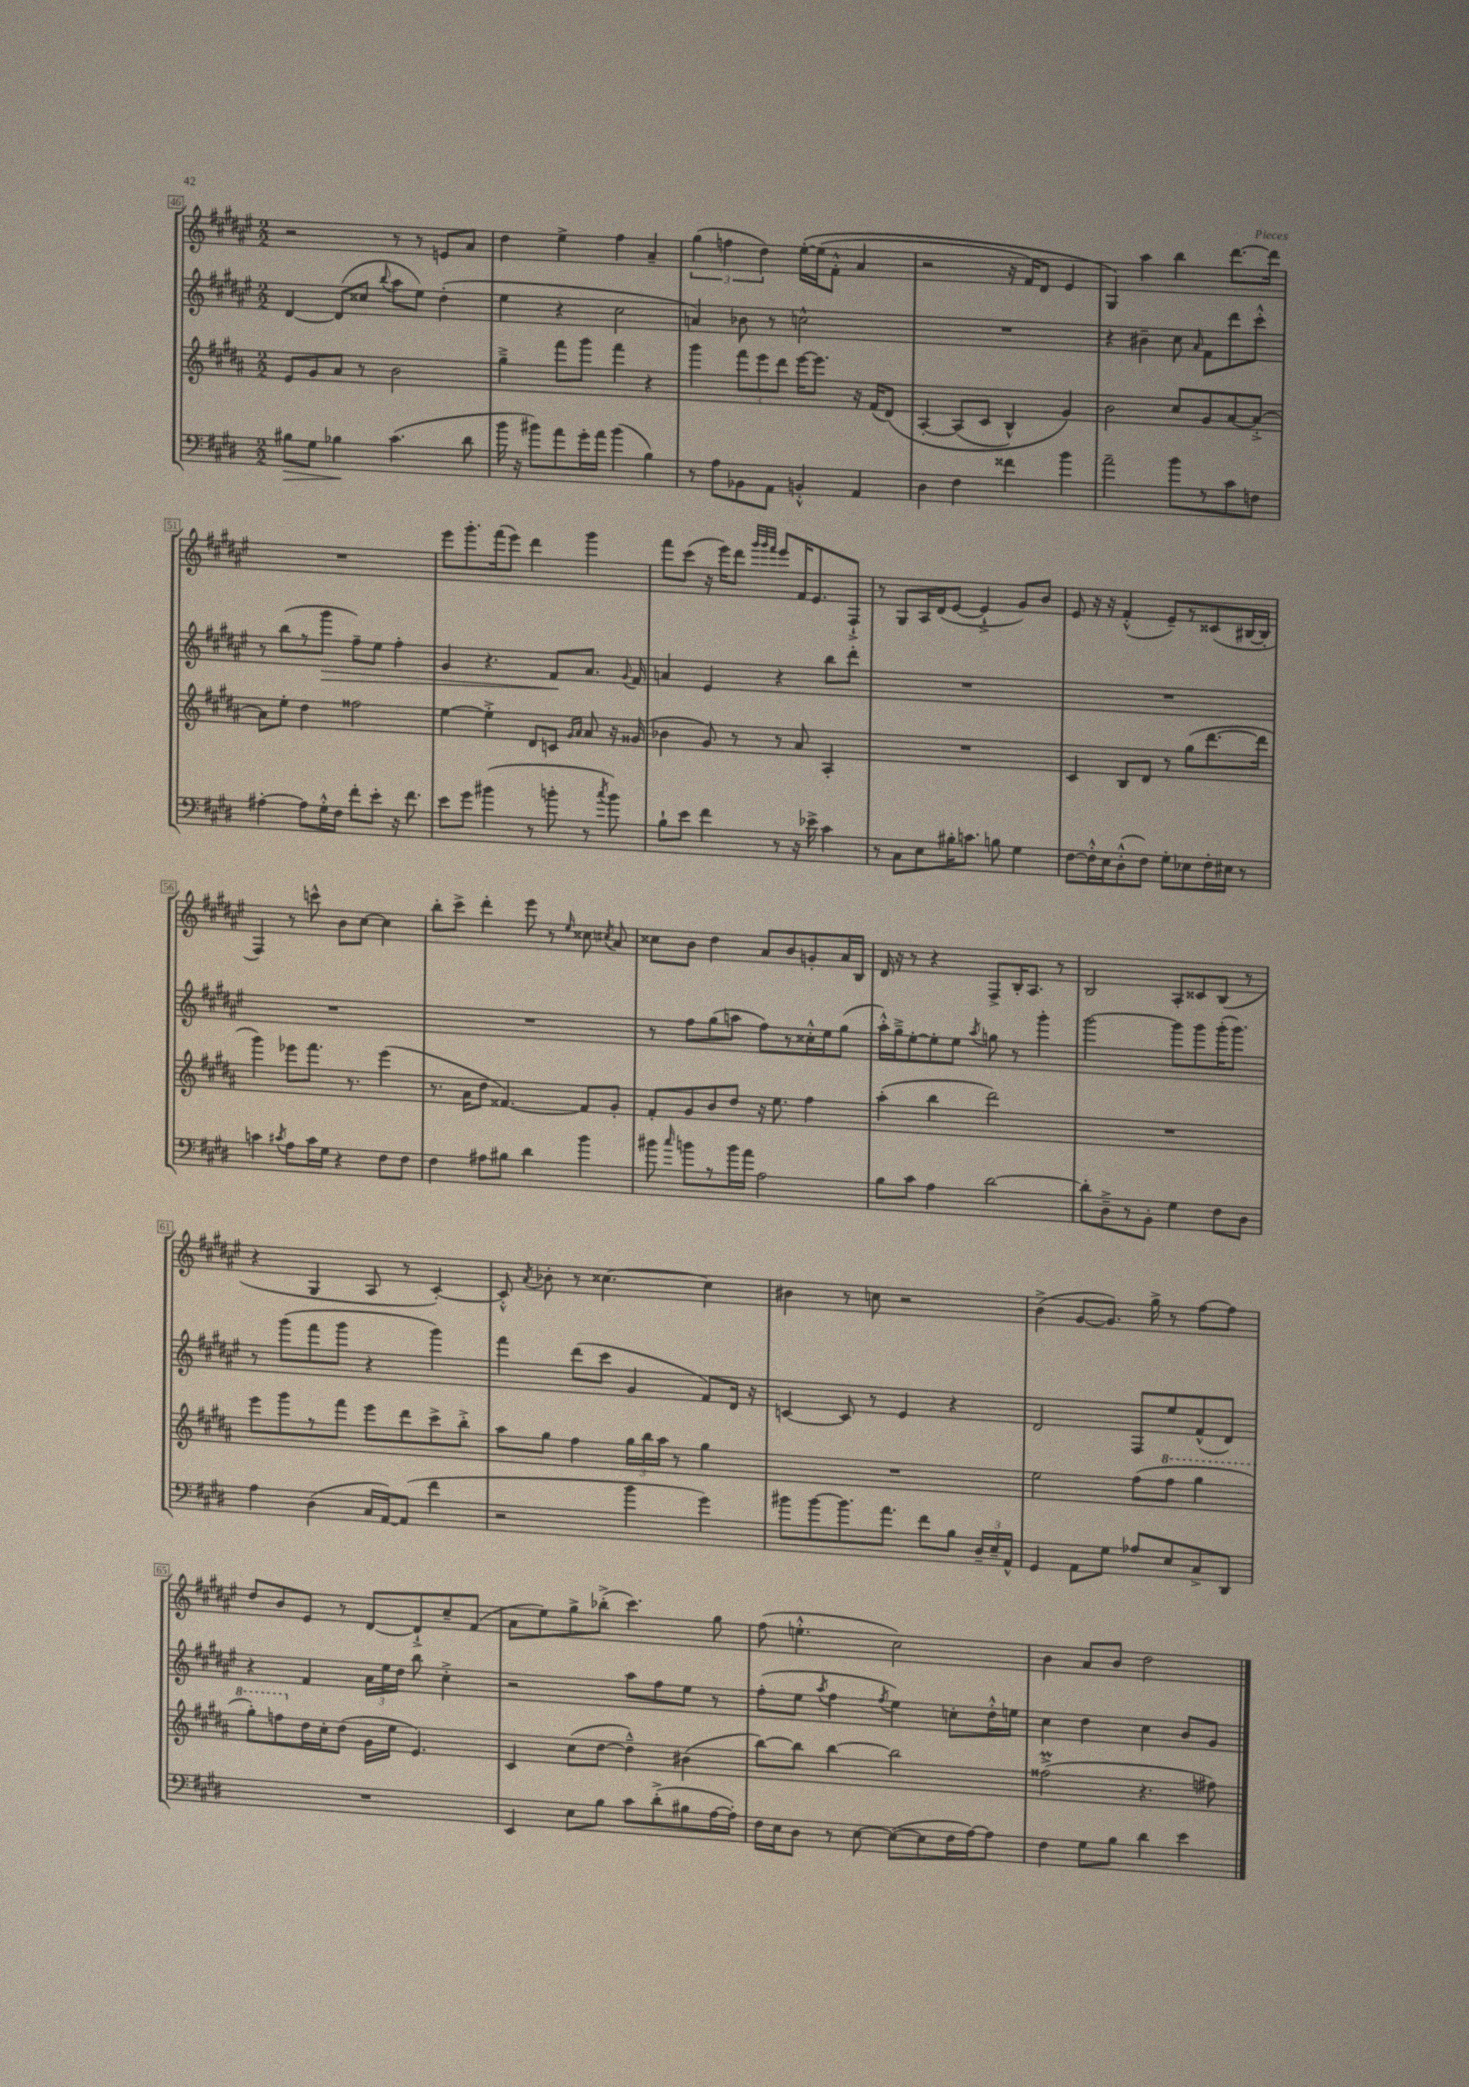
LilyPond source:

<<
\new StaffGroup <<
\new Staff = "s0" {
    \clef treble \key fis \major \numericTimeSignature \time 2/2
    \autoBeamOff r2 r8 r8 e'8[ ais'8] |
    dis''4 eis''4-> fis''4 ais'4-- |
    \tuplet 3/2 { gis''4( f''4 dis''4) } eis''16[~-.\( eis''16( fis'8]-.-^ ais'4 |
    r2 r16 fis'16[) dis'8] eis'4 |
    gis4\) ais''4 b''4 dis'''8.[~ dis'''16] |
    R1 |
    eis'''8[ gis'''8.-. fis'''16( eis'''8]) dis'''4 gis'''4 |
    fis'''8[ cis'''8]( r16 eis'''16[) dis'''8] \grace { gis'''32[ gis'''32 fis'''32] } eis'''8[ fis'16 eis'8. fis8]-!-> |
    r8 gis8[ ais16 dis'16( eis'8]~ eis'4-!-> gis'8[) b'8] |
    eis'8 r16 r16 fis'4-.-^( eis'8[--) r8 cisis'8( bis16~ bis16]-. |
    fis4) r8 c'''8-^ b'8[ cis''8]~ cis''4 |
    b''8[-. cis'''8]-> dis'''4-. eis'''8 r8 \grace { eis''16 } cisis''8 \acciaccatura { cis''8 } ais'8 |
    cisis''8[ b'8] dis''4 ais'8[ b'8 g'8-. ais'16 b16] |
    dis'16 r16 r8 r4 fis8[-> b16-. ais8.] r8 |
    b2 ais8[-. cisis'8 b8]( r8 |
    r4 gis4 ais8 r8 cis'4~-.) |
    cis'8-.-^ \acciaccatura { ais'8 } bes'8-. r8 cisis''4.~ cisis''4 |
    bis'4 r8 c''8 r2 |
    b'4->( gis'8[~ gis'8.]) gis''16-> r8 fis''8[~ fis''8] |
    dis''8[ b'8 eis'8] r8 dis'8[~ dis'8-!-> cis''8-- fis'8]( |
    ais'8[ eis''8) gis''8-> bes''8]-.->( cis'''4.) gis''8 |
    fis''8( e''4.-.-^ cis''2) |
    b'4 ais'8[ b'8] dis''2 \bar "|." |
}
\new Staff = "s1" {
    \clef treble \key fis \major \numericTimeSignature \time 2/2
    \autoBeamOff dis'4~ dis'8[( cisis''8] \appoggiatura { b''8 } ais''8[ eis''8]) dis''4-.( |
    eis''4 r4 cis''2 |
    a'4) bes'8 r8 c''2-^ |
    R1 |
    r4 bis'4-- cis''8 \grace { ais'16 } fis'8[ dis'''8 cis'''8]-.-^ |
    r8 b''8[( r8 gis'''8]\> fis''8[--) eis''8] fis''4-. |
    gis'4 r4. fis'8[\! ais'8.] \appoggiatura { gis'8 } fis'16 |
    a'4 eis'4 r4 b''8[ dis'''8]-. |
    R1 |
    R1 |
    R1 |
    R1 |
    r8 fis''8[ gis''8( a''8] fis''8[) r8 cisis''16-.-^ eis''16 gis''8]( |
    ais''16[-.-^) gis''16---> eis''8~-. eis''8-. eis''8] \acciaccatura { ais''8 } g''8 r8 gis'''4-. |
    gis'''2~ gis'''8[ gis'''8 gis'''16-.( gis'''8.]) |
    r8 gis'''8[( fis'''8 gis'''8] r4 gis'''4) |
    fis'''4 dis'''8[( cis'''8] gis'4 fis'8[) dis'16] r16 |
    c'4~ c'8 r8 eis'4 r4 |
    dis'2 fis8[ eis''8 fis'8-^( dis'8]) |
    r4 fis'4 \tuplet 3/2 { ais'16[ eis''16 dis''16] } b''8 cis''4-.-> |
    r2 ais''8[ fis''8 eis''8] r8 |
    fis''8[-.( eis''8] \acciaccatura { ais''8 } fis''4 \acciaccatura { fis''8 } eis''4) c''8[-. dis''16-.-^ e''16] |
    cis''4 dis''4 cis''4 b'8[ gis'8] \bar "|." |
}
\new Staff = "s2" {
    \clef treble \key b \major \numericTimeSignature \time 2/2
    \autoBeamOff e'8[ gis'8 ais'8] r8 b'2 |
    gis''4---> fis'''8[ gis'''8] fis'''4 r4 |
    gis'''4 \tuplet 3/2 { fis'''8[ e'''8 dis'''8] } e'''16[~ e'''8.] r16 fis'16[( dis'8])\( |
    ais4~-. ais8[( cis'8] b4-^) gis'4\) |
    b'2 cis''8[ gis'8 ais'8~ ais'8]~-.-> |
    ais'8[ e''8]-. dis''4 fisis''2 |
    e''4~ e''4-.-> dis'8[ c'8] \grace { gis'16[ ais'16] } ais'8 r16 gisis'16( |
    bes'4 gis'8) r8 r8 ais'8 ais4-. |
    R1 |
    cis'4 b8[ dis'8] r8 gis''8[( dis'''8.~ dis'''16] |
    gis'''4) ees'''8[ fis'''8.] r8. ees'''4( |
    r8. ais'16[ dis''8] fisis'4.~) fisis'8[ gis'8]-. |
    fis'8[-. gis'8 b'8 dis''8] r16 e''8. fis''4 |
    ais''4-.( b''4 dis'''2) |
    R1 |
    e'''8[ gis'''8 r8 fis'''8] e'''8[ dis'''8 cis'''8-> b''8]-.-> |
    ais''8[ gis''8] fis''4 \tuplet 3/2 { gis''16[ b''16 ais''16] } r8 gis''4 |
    R1 |
    e''2 fis''8[( \ottava #1 fis'''8] gis'''4 |
    gis'''8[-.) f'''8 \ottava #0 dis''16 cis''16-. dis''8]( gis'16[ e''16] e'4.) |
    cis'4 cis''8[( dis''8]~ dis''4---^) bis'4( |
    b''8[~) b''8] b''4~ b''2 |
    fisis''2->\prall( r4. fis''8) \bar "|." |
}
\new Staff = "s3" {
    \clef bass \key e \major \numericTimeSignature \time 2/2
    \autoBeamOff bis8[\> gis8] bes4\! cis'4.( dis'8 |
    b'16 r16 bis'8[) a'8 gis'16-. a'16] bis'4( b4) |
    r8 a8[ bes,8 a,8] b,4-.-^ a,4 |
    dis4 fis4 fisis'4 b'4 |
    a'2-- b'8[ r8 cis'8 f8] |
    ais4~-. ais8[ gis16-.-^ fis16] fis'8[-. e'8]-. r16 fis'8. |
    e'8[ gis'8] bis'4( r8 b'8-. r8 \acciaccatura { cis''8 } b'8) |
    b8[-! e'8] fis'4 r8 r16 ees'16-> cis'4 |
    r8 cis8[ e8 bis16-. c'8.] b8 gis4 |
    fis8[~ fis16-.-^ e16 dis8-.-^( fis8]) gis8[-. ees8 fis16-. eis16] r8 |
    c'4 \acciaccatura { cis'8 } a8[ cis'16 gis16] r4 fis8[ fis8] |
    fis4 ais8[ bis8] dis'4 b'4 |
    bis'8 \grace { cis''16 } b'8[ r8 b'16 a'16] a2 |
    b8[ cis'8] a4 dis'2~ |
    dis'8[-. dis8---> r8 b,8]-. gis4 fis8[ dis8] |
    a4 dis4( cis16[ a,16~) a,8]( fis'4 |
    r2 b'4 gis'4) |
    bis'8[ bis'8~ bis'8. a'8.] fis'8[ b8] \tuplet 3/2 { dis16[-- e16-- a,16]-^ } |
    gis,4 a,8[ gis8] aes8[ e8 cis8-> dis,8] |
    R1 |
    e,4 e8[ b8] cis'8[ dis'8-.->( bis8 a16~ a16]-.) |
    fis16[ e16 dis8] r8 e8~ e8[~( e8 fis16 a16~) a8] |
    fis4 gis8[ b8] dis'4 e'4 \bar "|." |
}
>>
>>
\layout { \context { \Score currentBarNumber = #46 \override BarNumber.stencil = #(make-stencil-boxer 0.1 0.3 ly:text-interface::print) } }
